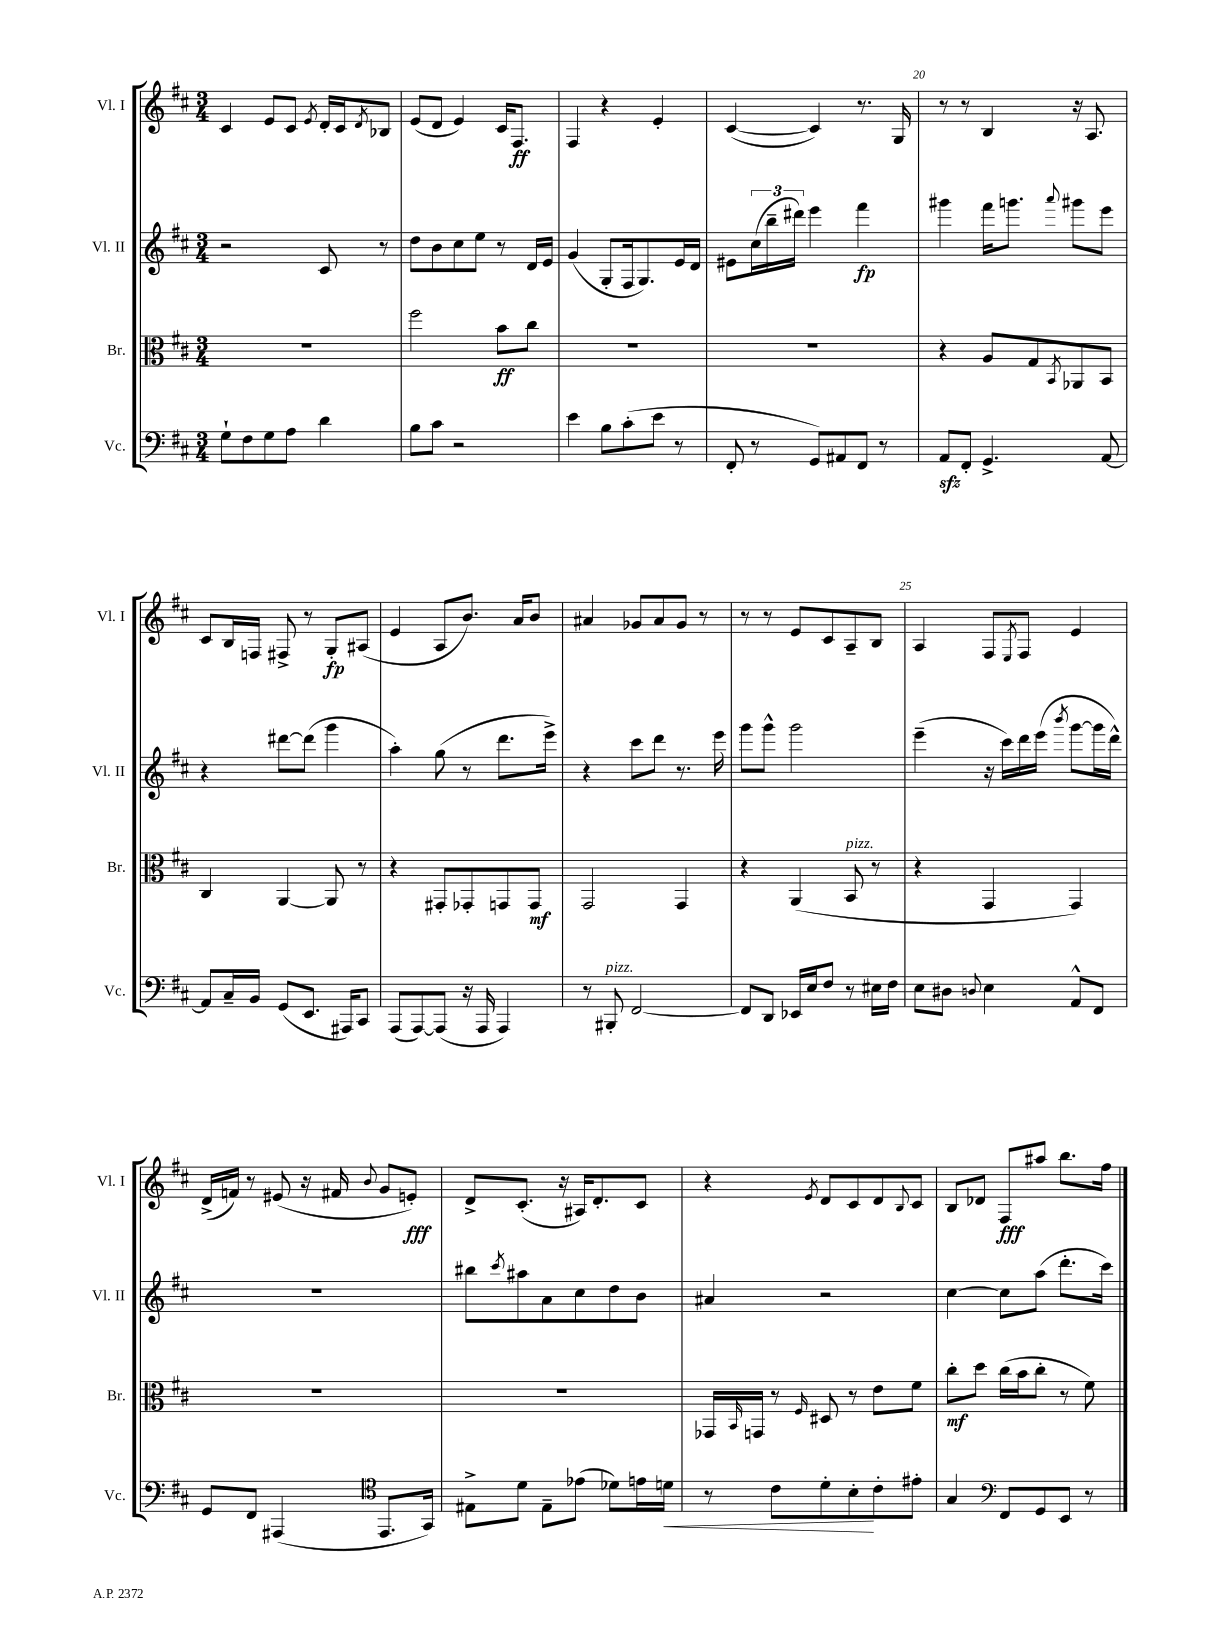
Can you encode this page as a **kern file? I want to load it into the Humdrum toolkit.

**kern	**kern	**kern	**kern
*staff4	*staff3	*staff2	*staff1
*clefF4	*clefC3	*clefG2	*clefG2
*k[f#c#]	*k[f#c#]	*k[f#c#]	*k[f#c#]
*M3/4	*M3/4	*M3/4	*M3/4
8G`\L	2.r	2r	4c#/
8F#\	.	.	.
8G\	.	.	8e/L
8A\J	.	.	8c#/J
.	.	.	8qe/
4d\	.	8c#/	16d'/LL
.	.	.	16c#/J
.	.	.	8qd/
.	.	8r	8B-/J
=	=	=	=
8B\L	2ff#\	8dd\L	(8e/L
8c#\J	.	8b\	8d/J
2r	.	8cc#\	4e/)
.	.	8ee\J	.
.	8b\L	8r	16c#/LK
.	.	.	8.F#/J
.	8cc#\J	16d/LL	.
.	.	16e/JJ	.
=	=	=	=
4e\	2.r	(4g/	4F#/
8B\L	.	8G'/L	4r
(8c#'\	.	16F#/k	.
.	.	8.G/)	.
8e\J	.	.	4e'/
8r	.	16e/L	.
.	.	16d/JJ	.
=	=	=	=
8FF#'/	2.r	8e#\L	([4c#/
8r	.	(24cc#\L	.
.	.	24bb~\	.
.	.	24ddd#\JJ)	.
8GG/L)	.	4eee\	4c#/])
8AA#/	.	.	.
8FF#/J	.	4fff#\	8.r
8r	.	.	.
.	.	.	16G/
=	=	=	=
8AA/L	4r	4ggg#\	8r
8FF#'/J	.	.	8r
4.GG^/	8A/L	16fff#\LK	4B/
.	.	8.ggg\J	.
.	8G/	.	.
.	8qBB/	8qqaaa/	.
.	8AA-/	8ggg#\L	16r
.	.	.	8.A/
[8AA/	8BB/J	8eee\J	.
=	=	=	=
8AA/]L	4C#/	4r	8c#/L
16C#~/L	.	.	16B/L
16BB/JJ	.	.	16F/JJ
(8GG/L	[4AA/	[8ddd#\L	8F#^/
8.EE/J	.	(8ddd#\]J	8r
.	8AA/]	4ggg\	8G'/L
16AAA#/LK)	.	.	.
8CC#/J	8r	.	(8A#/J
=	=	=	=
(8AAA/L	4r	4aa'\)	4e/
[8AAA/)	.	.	.
(8AAA/]J	8GG#'/L	(8gg\	8A/L
16r	8GG-'/	8r	8.b/J)
16AAA/	.	.	.
4AAA/)	8GG/	8.ddd\L	.
.	.	.	16a/LK
.	8GG/J	.	8b/J
.	.	16eee^\Jk)	.
=	=	=	=
8r	2GG/	4r	4a#/
8BBB#'/	.	.	.
[2FF#/	.	8ccc#\L	8g-/L
.	.	8ddd\J	8a#/
.	4GG/	8.r	8g-/J
.	.	.	8r
.	.	16eee\	.
=	=	=	=
8FF#/]L	4r	8ggg\L	8r
8DD/J	.	8ggg^^\J	8r
16EE-/LL	(4AA/	2ggg\	8e/L
16E/J	.	.	.
8F#/J	.	.	8c#/
8r	8BB/	.	8A~/
16E#\LL	8r	.	8B/J
16F#\JJ	.	.	.
=	=	=	=
8E\L	4r	(4eee~\	4A/
8D#\J	.	.	.
8qqD/	.	.	.
4E\	4GG/	16r	8F#/L
.	.	16ccc#\LL)	.
.	.	.	8qE/
.	.	16ddd\	8F#/J
.	.	(16eee\JJ	.
.	.	8qbbb/	.
8AA^^/L	4GG/)	[8ggg\L	4e/
8FF#/J	.	16ggg\]L	.
.	.	16ddd^^\JJ)	.
=	=	=	=
8GG/L	2.r	2.r	(16d^/LL
.	.	.	16f/JJ)
8FF#/J	.	.	8r
(4AAA#/	.	.	(8e#/
.	.	.	16r
.	.	.	16f#/
*clefC4	*	*	*
.	.	.	8qqb/
8.EE/L	.	.	8g/L
.	.	.	8e'/J)
16GG/Jk)	.	.	.
=	=	=	=
8E#^\L	2.r	8bb#\L	8d^/L
.	.	8qccc#/	.
8d\J	.	8aa#\	(8.c#'/J
8E#~\L	.	8a\	.
.	.	.	16r
(8e-\J	.	8cc#\	16A#/LK)
.	.	.	8.d'/
8d-\L)	.	8dd\	.
16e\L	.	8b\J	8c#/J
16d\JJ	.	.	.
=	=	=	=
8r	16GG-/LL	4a#/	4r
.	16qqBB/	.	.
.	16GG/JJ	.	.
8c#\L	8r	.	.
.	16qqF#/	.	8qe/
8d'\	8D#/	2r	8d/L
8B'\	8r	.	8c#/
8c#'\	8e\L	.	8d/
.	.	.	8qqB/
8e#'\J	8f#\J	.	8c#/J
=	=	=	=
4G/	8cc#'\L	[4cc#\	8B/L
.	8dd\J	.	8d-/J
*clefF4	*	*	*
8FF#/L	(16cc#\LL	8cc#\]L	8F#/L
.	16b\J	.	.
8GG/	8cc#'\J	(8aa\J	8aa#/J
8EE/J	8r	8.ddd'\L	8.bb\L
8r	8f#\)	.	.
.	.	16ccc#\Jk)	16ff#\Jk
==	==	==	==
*-	*-	*-	*-
